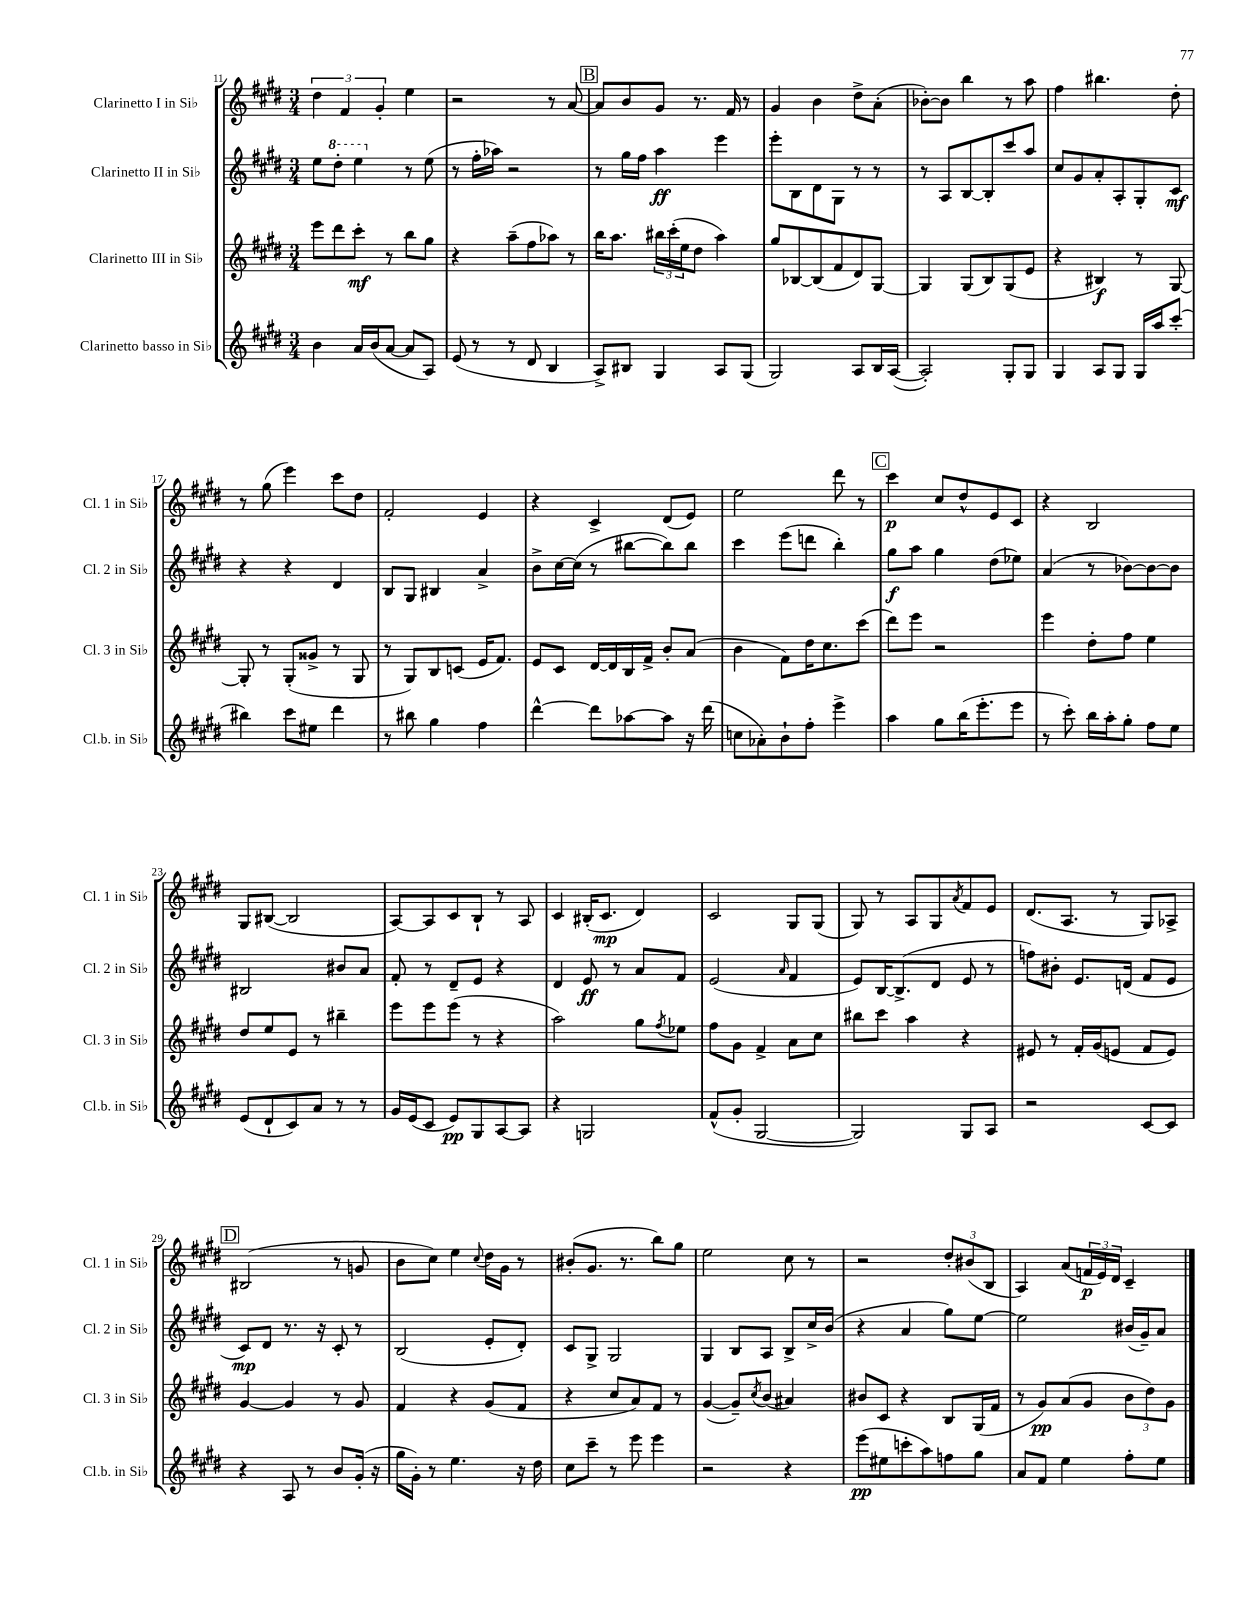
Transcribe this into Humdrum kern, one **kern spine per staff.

**kern	**kern	**kern	**kern
*staff4	*staff3	*staff2	*staff1
*clefG2	*clefG2	*clefG2	*clefG2
*k[f#c#g#d#]	*k[f#c#g#d#]	*k[f#c#g#d#]	*k[f#c#g#d#]
*M3/4	*M3/4	*M3/4	*M3/4
4b	8eee	8ee	6dd#
.	8ddd#	8ddd#'	.
.	.	.	6f#
16a	8ccc#'	4eee	.
(16b	.	.	.
.	.	.	6g#'
[8a	8r	.	.
8a]	8bb	8r	4ee
8A)	8gg#	(8ee	.
=	=	=	=
(8e	4r	8r	2r
8r	.	16ff#'	.
.	.	16aa-)	.
8r	(8aa~	2r	.
8d#	8ff#	.	.
4B	8aa-)	.	8r
.	8r	.	[8a
=	=	=	=
8A^)	16bb	8r	8a]
.	8.aa	.	.
8B#	.	16gg#	8b
.	.	16ff#	.
4G#	24bb#	4aa	8g#
.	(24ccc#'	.	.
.	24ee	.	.
.	8dd#	.	8.r
8A	4aa)	4eee	.
.	.	.	16f#
(8G#	.	.	8r
=	=	=	=
2G#)	8gg#	8eee'	4g#
.	[8B-	8B	.
.	(8B-]	8d#	4b
.	8f#	8G#	.
8A	8d#)	8r	8dd#^
16B	[8G#	8r	(8a'
([16A	.	.	.
=	=	=	=
2A'])	4G#]	8r	[8b-')
.	.	8A	8b-]
.	(8G#	[8B	4bb
.	8B)	8B']	.
8G#'	(8G#	8ccc#	8r
8G#	8e	8aa	8aa
=	=	=	=
4G#	4r	8cc#	4ff#
.	.	8g#	.
8A	4B#)	8a'	4.bb#
8G#	.	8A'	.
16G#	8r	8G#'	.
16aa	.	.	.
(8ccc#'	[8G#	8c#	8dd#'
=	=	=	=
4bb#)	8G#']	4r	8r
.	8r	.	(8gg#
8ccc#	(8G#'	4r	4eee)
8ee#	8g##^	.	.
4ddd#	8r	4d#	8ccc#
.	8G#	.	8dd#
=	=	=	=
8r	8r	8B	2f#'
8bb#	8G#)	8G#	.
4gg#	8B	4B#	.
.	(8c	.	.
4ff#	16e	4a^	4e
.	8.f#)	.	.
=	=	=	=
[4ddd#^^	8e	8b^	4r
.	8c#	[16cc#	.
.	.	(16cc#]	.
8ddd#]	[16d#	8r	4c#^
.	16d#]	.	.
[8aa-	16B	[8bb#	.
.	16f#^	.	.
8aa-]	8b'	8bb#])	(8d#
16r	(8a	8bb#	8e)
(16ddd#	.	.	.
=	=	=	=
8cc	4b	4ccc#	2ee
8a-')	.	.	.
8b`	8f#)	(8eee	.
8ff#'	16dd#	8ddd	.
.	8.cc#	.	.
4eee^	.	4bb')	8ddd#
.	(8ccc#	.	8r
=	=	=	=
4aa	8ddd#)	8gg#	4ccc#
.	8eee	8aa	.
8gg#	2r	4gg#	8cc#
(16bb	.	.	8dd#^^
8.eee'	.	.	.
.	.	(8dd#	8e
8eee	.	8ee-)	8c#
=	=	=	=
8r	4eee	(4a	4r
8ccc#')	.	.	.
16bb	8dd#'	8r	2B
16aa'	.	.	.
8gg#'	8ff#	[8b-)	.
8ff#	4ee	8b-_	.
8ee	.	8b-]	.
=	=	=	=
(8e	8dd#	2B#	8G#
8d#`	8ee	.	([8B#
8c#)	8e	.	2B#]
8a	8r	.	.
8r	4bb#~	8b#	.
8r	.	8a	.
=	=	=	=
16g#	8eee	8f#'	[8A)
(16e	.	.	.
8c#	8eee	8r	8A]
8e)	(8eee	8d#~	8c#
8G#	8r	8e	8B`
[8A	4r	4r	8r
8A]	.	.	8A
=	=	=	=
4r	2aa)	4d#	4c#
2G	.	8e	(16B#'
.	.	.	8.c#
.	.	8r	.
.	8gg#	8a	4d#)
.	8qff#	.	.
.	8ee-	8f#	.
=	=	=	=
(8f#^^	8ff#	(2e	2c#
8g#'	8g#	.	.
[2G#	4f#^	.	.
.	.	16qqa	.
.	8a	4f#	8G#
.	8cc#	.	(8G#
=	=	=	=
2G#])	8bb#	8e)	8G#)
.	8ccc#	[16B	8r
.	.	(8.B^]	.
.	4aa	.	8A
.	.	8d#	8G#
.	.	.	8qa
8G#	4r	8e	8f#
8A	.	8r	8e
=	=	=	=
2r	8e#	8ff)	(8.d#
.	8r	8b#'	.
.	.	.	8.A
.	16f#'	8.e	.
.	(16g#	.	.
.	8e	.	8r
.	.	(16d	.
[8c#	8f#	8f#	8G#)
8c#]	8e)	8e	8A-^
=	=	=	=
4r	[4g#	8c#)	(2B#
.	.	8d#	.
8A	4g#]	8.r	.
8r	.	.	.
.	.	16r	.
8b	8r	8c#'	8r
(16g#'	8g#	8r	8g
16r	.	.	.
=	=	=	=
16gg#	4f#	(2B	8b
16g#')	.	.	.
8r	.	.	8cc#)
4.ee	4r	.	4ee
.	.	.	8qqcc#
.	(8g#	8e'	16dd#
.	.	.	16g#
16r	8f#	8d#')	8r
16dd#	.	.	.
=	=	=	=
8cc#	4r	8c#	(8b#'
8ccc#~	.	8G#^	8.g#
8r	8cc#	2G#	.
.	.	.	8.r
8eee	8a)	.	.
4eee	8f#	.	8bb)
.	8r	.	8gg#
=	=	=	=
2r	([4g#	4G#	2ee
.	8g#~])	8B	.
.	8qcc#	.	.
.	(8b	8A	.
4r	4a#)	8B^	8cc#
.	.	16cc#^	8r
.	.	(16b	.
=	=	=	=
(8eee	8b#	4r	2r
8ee#	8c#	.	.
8ccc'	4r	4a	.
8aa)	.	.	.
8ff	8B	8gg#)	12dd#'
.	.	.	(12b#
8gg#	(16G#	[8ee	.
.	.	.	12B
.	16f#	.	.
=	=	=	=
8a	8r	2ee]	4A)
8f#	8g#)	.	.
4ee	(8a	.	(8a
.	8g#	.	24f
.	.	.	24e)
.	.	.	24d#
8ff#'	12b	(16b#	4c#~
.	.	16g#~)	.
.	12dd#)	.	.
8ee	.	8a	.
.	12g#	.	.
==	==	==	==
*-	*-	*-	*-
